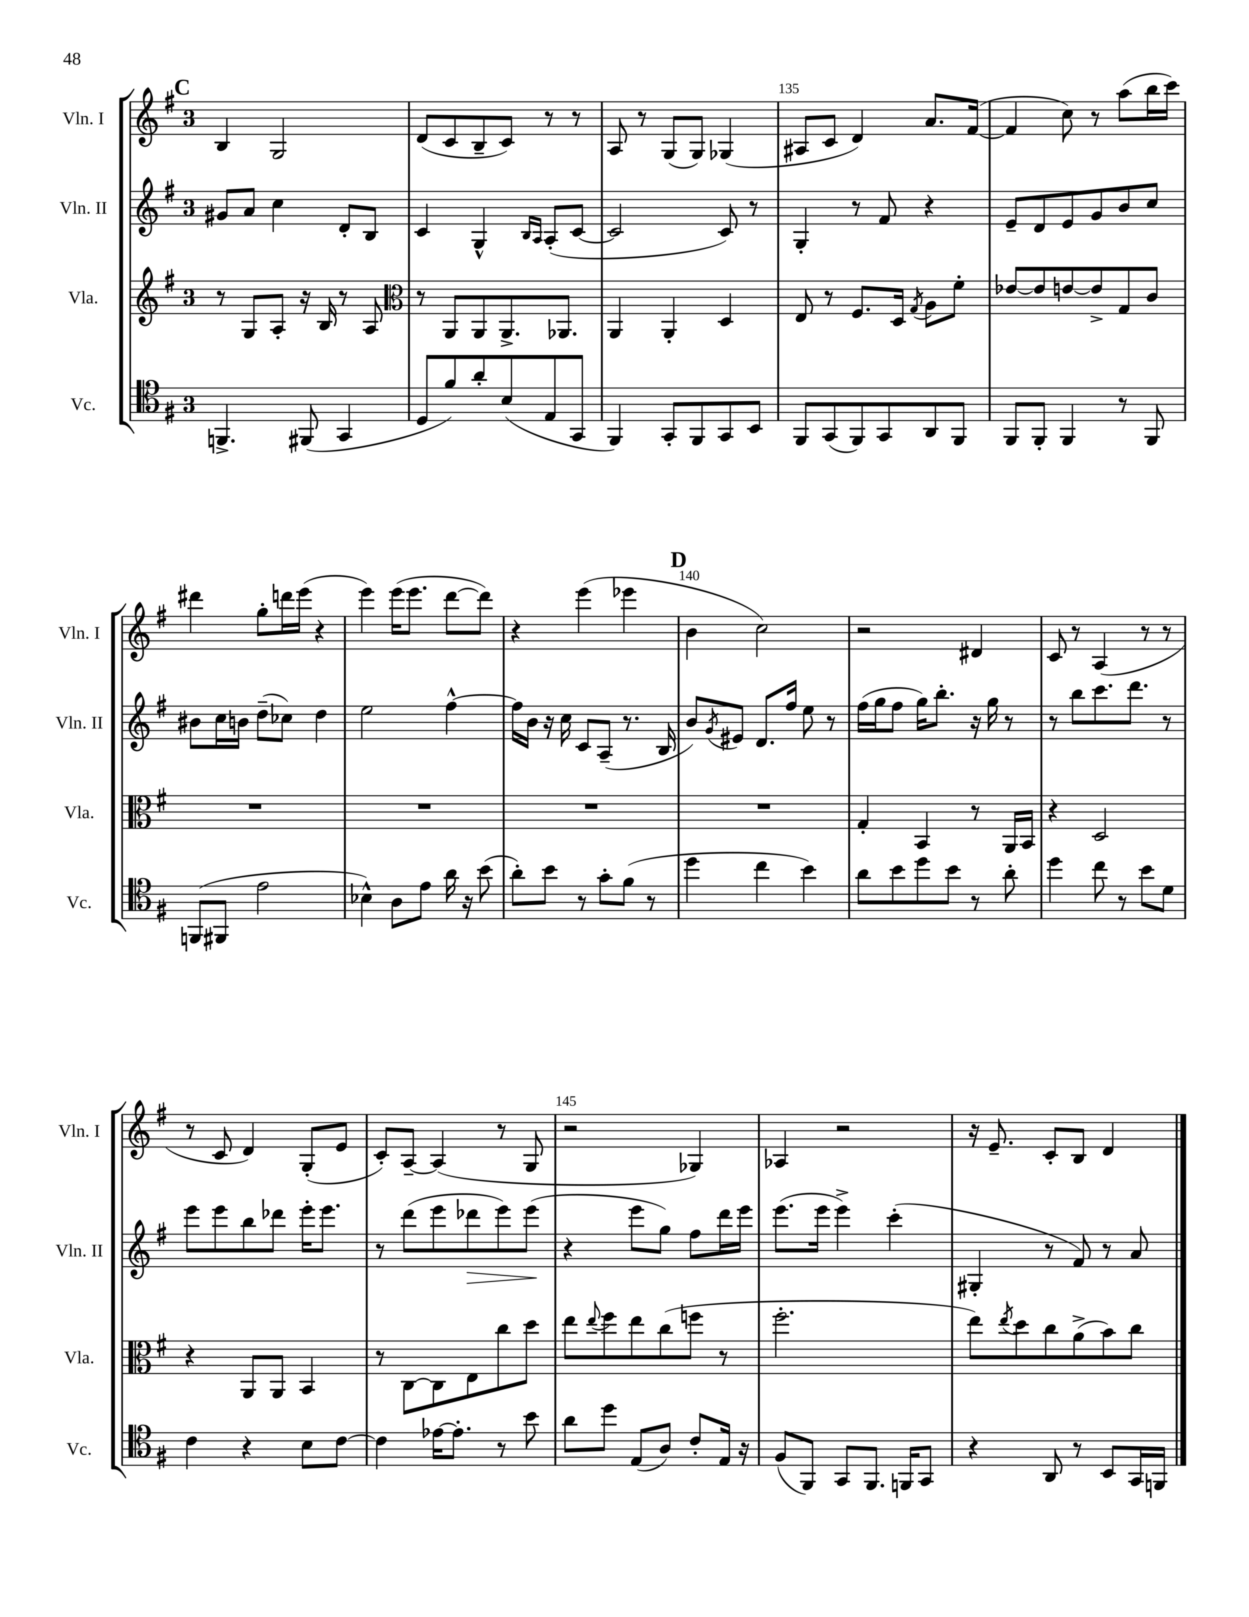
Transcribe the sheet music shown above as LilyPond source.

<<
\new StaffGroup <<
\new Staff = "s0" \with { instrumentName = "Vln. I" shortInstrumentName = "Vln. I" } {
    \clef treble \key g \major \once \override Staff.TimeSignature.style = #'single-digit \time 3/4
    \mark \markup { \bold "C" } b4 g2 |
    d'8( c'8 b8-- c'8) r8 r8 |
    a8 r8 g8( g8) ges4( |
    ais8 c'8 d'4) a'8. fis'16~( |
    fis'4 c''8) r8 a''8( b''16 c'''16) |
    dis'''4 g''8-. d'''16 e'''16( r4 |
    e'''4) e'''16( e'''8. d'''8~ d'''8) |
    r4 e'''4( ees'''4 |
    \mark \markup { \bold "D" } b'4 c''2) |
    r2 dis'4 |
    c'8 r8 a4( r8 r8 |
    r8 c'8 d'4) g8-.( e'8 |
    c'8-.) a8~-- a4( r8 g8 |
    r2 ges4) |
    aes4 r2 |
    r16 e'8.-- c'8-. b8 d'4 \bar "|." |
}
\new Staff = "s1" \with { instrumentName = "Vln. II" shortInstrumentName = "Vln. II" } {
    \clef treble \key g \major \once \override Staff.TimeSignature.style = #'single-digit \time 3/4
    \mark \markup { \bold "C" } gis'8 a'8 c''4 d'8-. b8 |
    c'4 g4-^ \grace { b16 a16 } a8-.( c'8~ |
    c'2 c'8) r8 |
    g4-. r8 fis'8 r4 |
    e'8-- d'8 e'8 g'8 b'8 c''8 |
    bis'8 c''16 b'16 d''8--( ces''8) d''4 |
    e''2 fis''4~-^ |
    fis''16 b'16 r16 c''16 c'8 a8--( r8. b16 |
    \mark \markup { \bold "D" } b'8) \acciaccatura { g'8 } eis'8 d'8. fis''16 e''8 r8 |
    fis''16( g''16 fis''8 g''16) b''8.-. r16 g''16 r8 |
    r8 b''8 c'''8. d'''8. r8 |
    e'''8 e'''8 b''8 des'''8 e'''16-. e'''8. |
    r8 d'''8( e'''8 des'''8\> e'''8) e'''8\!( |
    r4 e'''8 g''8) fis''8 d'''16 e'''16 |
    e'''8.( e'''16 e'''4->) c'''4-.( |
    gis4-. r8 fis'8) r8 a'8 \bar "|." |
}
\new Staff = "s2" \with { instrumentName = "Vla." shortInstrumentName = "Vla." } {
    \clef treble \key g \major \once \override Staff.TimeSignature.style = #'single-digit \time 3/4
    \mark \markup { \bold "C" } r8 g8 a8-. r16 b16 r8 a8 |
    \clef alto r8 a,8 a,8 a,8.-> aes,8. |
    a,4 a,4-. d4 |
    e8 r8 fis8. d16 \acciaccatura { g8 } a8 fis'8-. |
    ees'8~ ees'8 e'8~ e'8-> g8 c'8 |
    R2. |
    R2. |
    R2. |
    \mark \markup { \bold "D" } R2. |
    g4-. b,4 r8 a,16 b,16 |
    r4 d2 |
    r4 a,8 a,8 b,4 |
    r8 c8~ c8 e8 c''8 d''8 |
    e''8 \appoggiatura { e''8 } fis''8 e''8 c''8( f''8 r8 |
    fis''2.-. |
    e''8) \acciaccatura { e''8 } d''8 c''8 a'8->( b'8) c''8 \bar "|." |
}
\new Staff = "s3" \with { instrumentName = "Vc." shortInstrumentName = "Vc." } {
    \clef tenor \key g \major \once \override Staff.TimeSignature.style = #'single-digit \time 3/4
    \mark \markup { \bold "C" } f,4.-> fis,8( g,4 |
    d8 fis'8) a'8-. b8( e8 g,8 |
    fis,4) g,8-. fis,8 g,8 b,8 |
    fis,8 g,8( fis,8) g,8 a,8 fis,8 |
    fis,8 fis,8-. fis,4 r8 fis,8 |
    f,8( fis,8 e'2 |
    bes4-^) a8 e'8 a'16 r16 b'8( |
    a'8-.) b'8 r8 g'8-. fis'8( r8 |
    \mark \markup { \bold "D" } d''4 c''4 b'4) |
    a'8 b'8 d''8 b'8 r8 a'8-. |
    d''4 c''8 r8 b'8 d'8 |
    c'4 r4 b8 c'8~ |
    c'4 ees'16~ ees'8.-. r8 b'8 |
    a'8 d''8 e8( a8) c'8-. e16 r16 |
    fis8( fis,8) g,8 fis,8. f,16 g,8 |
    r4 a,8 r8 b,8 g,16 f,16 \bar "|." |
}
>>
>>
\layout { \context { \Score currentBarNumber = #132 \override BarNumber.break-visibility = ##(#f #t #t) barNumberVisibility = #(every-nth-bar-number-visible 5) } }
